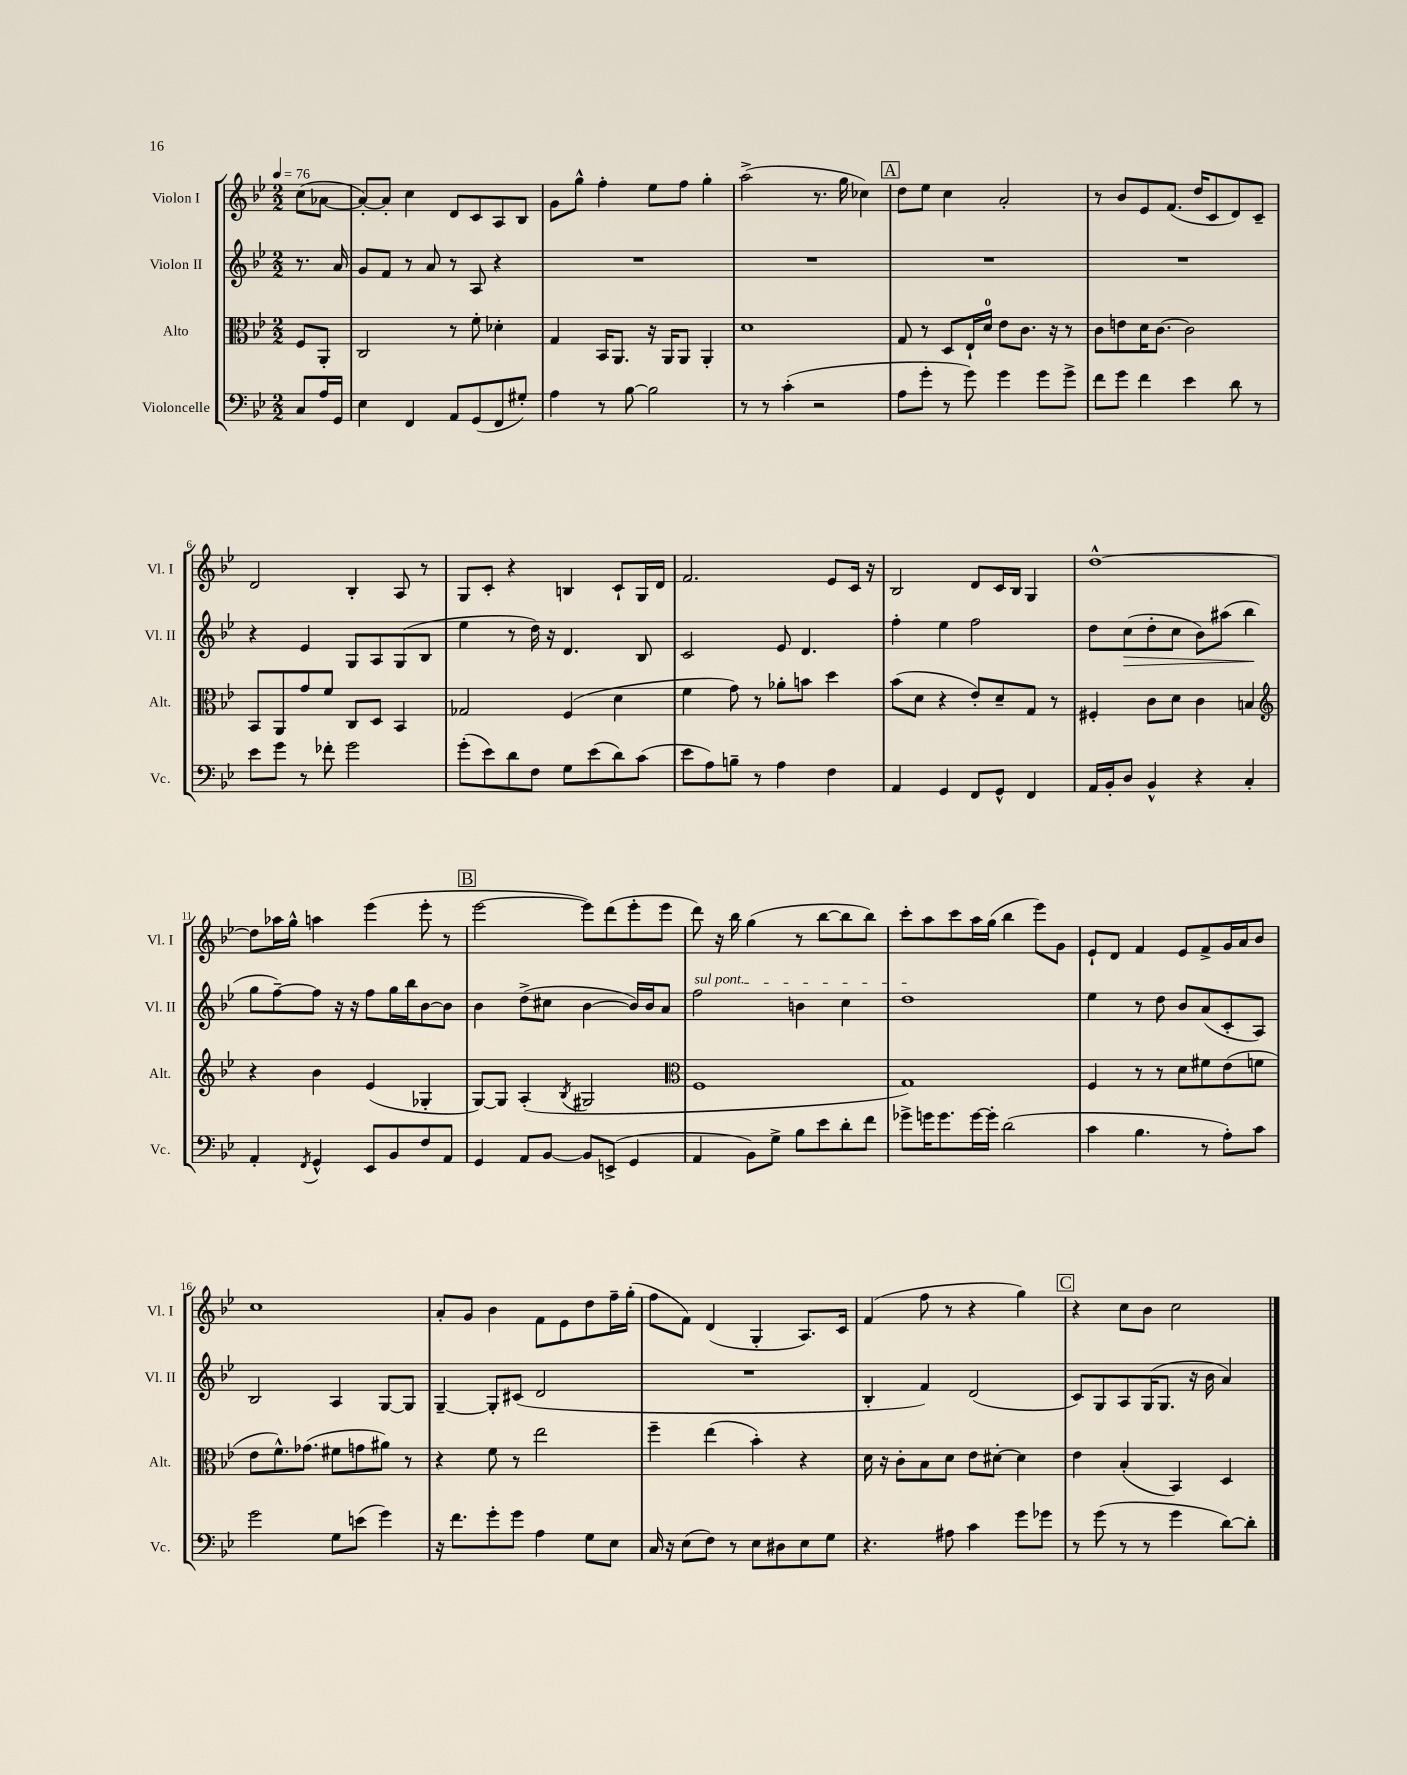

**kern	**kern	**kern	**dynam	**kern
*part4	*part3	*part2	*part2	*part1
*staff4	*staff3	*staff2	*staff2	*staff1
*I"Violoncelle	*I"Alto	*I"Violon II	*	*I"Violon I
*I'Vc.	*I'Alt.	*I'Vl. II	*	*I'Vl. I
*clefF4	*clefC3	*clefG2	*	*clefG2
*k[b-e-]	*k[b-e-]	*k[b-e-]	*	*k[b-e-]
*M2/2	*M2/2	*M2/2	*	*M2/2
*MM76	*MM76	*MM76	*	*MM76
=	=	=	=	=
8C/L	8F/L	8.r	.	(8cc\L
16A/L	8AA'/J	.	.	[8a-X\J
16GG/JJ	.	16a/	.	.
=1	=1	=1	=1	=1
4E-\	2C/	8g/L	.	8a-'/L_)
.	.	8f/J	.	8a-'/J]
4FF/	.	8r	.	4cc\
.	.	8a/	.	.
8AA/L	8r	8r	.	8d/L
(8GG/	8f'\	8A/	.	8c/
8FF/	4d-X'\	4r	.	8A/
8G#X'/J)	.	.	.	8B-/J
=2	=2	=2	=2	=2
4A\	4G/	1r	.	8g\L
.	.	.	.	8gg^^\J
8r	16BB-/KL	.	.	4ff'\
.	8.AA/J	.	.	.
[8B-\	.	.	.	.
2B-\]	16r	.	.	8ee-\L
.	16AA/KL	.	.	.
.	8AA/J	.	.	8ff\J
.	4AA'/	.	.	4gg'\
=3	=3	=3	=3	=3
8r	1d	1r	.	(2aa^\
8r	.	.	.	.
(4c'\	.	.	.	.
2r	.	.	.	8.r
.	.	.	.	16gg\
.	.	.	.	4cc-X\)
!!LO:REH:place=s1:t=A
=4	=4	=4	=4	=4
8A\L	8G/	1r	.	8dd\L
8g'\J	8r	.	.	8ee-\J
8r	8D/L	.	.	4cc\
8g\)	16E-`/L	.	.	.
.	16d/JJ	.	.	.
4g\	8e-\L	.	.	2a'/
.	8.c\J	.	.	.
8g\L	.	.	.	.
.	16r	.	.	.
8g^\J	8r	.	.	.
=5	=5	=5	=5	=5
8f\L	8c\L	1r	.	8r
8g\J	8en\	.	.	8b-/L
4f\	16d\K	.	.	8e-/
.	[8.c\J	.	.	.
.	.	.	.	(8.f/J
4e-\	2c\]	.	.	.
.	.	.	.	16dd/KL
.	.	.	.	8c/
8d\	.	.	.	8d/)
8r	.	.	.	8c~/J
!!LO:LB:g=z
=6	=6	=6	=6	=6
8e-\L	8BB-/L	4r	.	2d/
8g\J	8AA/	.	.	.
8r	8g/	4e-/	.	.
8f-X'\	8f/J	.	.	.
2g\	8C/L	8G/L	.	4B-'/
.	8D/J	8A/	.	.
.	4BB-/	(8G/	.	8A/
.	.	8B-/J	.	8r
=7	=7	=7	=7	=7
(8g'\L	2G-X/	4ee-\	.	8G/L
8e-\)	.	.	.	8c'/J
8d\	.	8r	.	4r
8F\J	.	16dd\)	.	.
.	.	16r	.	.
8G\L	(4F/	4.d/	.	4Bn/
(8e-\	.	.	.	.
8d\)	4d\	.	.	8c`/L
(8c\J	.	8B-/	.	16G/L
.	.	.	.	16d/JJ
=8	=8	=8	=8	=8
8e-\L	4f\	2c/	.	2.f/
8A\)	.	.	.	.
8Bn~\J	8g\)	.	.	.
8r	8r	.	.	.
4A\	8a-X'\L	8e-/	.	.
.	8bn\J	4.d/	.	.
4F\	4dd\	.	.	8e-/L
.	.	.	.	16c/Jk
.	.	.	.	16r
=9	=9	=9	=9	=9
4AA/	(8b-\L	4ff'\	.	2B-/
.	8d\J	.	.	.
4GG/	4r	4ee-\	.	.
8FF/L	8e-'/L)	2ff\	.	8d/L
8GG^^/J	8d~/	.	.	16c/L
.	.	.	.	16B-/JJ
4FF/	8G/J	.	.	4G/
.	8r	.	.	.
=10	=10	=10	=10	=10
16AA/LL	4F#X'/	8dd\L	.	[1dd^^
16BB-'/J	.	.	.	.
!	!	!	!LO:HP:b	!
8D/J	.	(8cc\	>	.
4BB-^^/	8c\L	8dd'\	.	.
.	8d\J	8cc\J	.	.
4r	4c\	8b-\L)	.	.
.	.	(8aa#X\J	.	.
4C'/	4Bn/	4bb-\	.	.
.	.	.	]	.
!!LO:LB:g=z
=11	=11	=11	=11	=11
*	*clefG2	*	*	*
4AA'/	4r	8gg\L	.	8dd\L]
.	.	[8ff~\)	.	16aa-X\L
.	.	.	.	16gg^^\JJ
8qFF/	.	.	.	.
4GG^^/	4b-\	8ff\J]	.	4aan\
.	.	16r	.	.
.	.	16r	.	.
8EE-/L	(4e-/	8ff\L	.	(4eee-\
8BB-/	.	16gg\L	.	.
.	.	16bb-\J	.	.
8F/	4G-X'/	[8b-\	.	8eee-'\
8AA/J	.	8b-\J]	.	8r
!!LO:REH:place=s1:t=B
=12	=12	=12	=12	=12
4GG/	[8G/L)	4b-\	.	[2eee-\
.	8G/J]	.	.	.
8AA/L	(4A'/	(8dd^\L	.	.
[8BB-/J	.	8cc#X\J	.	.
.	8qB-/	.	.	.
8BB-/L]	2G#X/	[4b-\	.	8eee-\L])
(8EEn^/J	.	.	.	(8ddd\
4GG/	.	16b-/LL])	.	8eee-'\
.	.	16b-/J	.	.
.	.	8a/J	.	8eee-\J
=13	=13	=13	=13	=13
*	*clefC3	*	*	*
!	!	!LO:TX:a:i:t=sul pont.	!	!
4AA/	1F	2ff\	.	8ddd\)
.	.	.	.	16r
.	.	.	.	16bb-\
8BB-\L)	.	.	.	(4gg\
8G^\J	.	.	.	.
8B-\L	.	4bn\	.	8r
8e-\	.	.	.	[8bb-\L
8d'\	.	4cc\	.	8bb-\]
8f\J	.	.	.	8bb-\J)
=14	=14	=14	=14	=14
8g-X^\L	1G)	1dd	.	8ccc'\L
16gn\K	.	.	.	8aa\
8.g\	.	.	.	.
.	.	.	.	8ccc\
[16g\L	.	.	.	16aa\L
16g'\JJ]	.	.	.	(16gg\JJ
(2d\	.	.	.	4bb-\
.	.	.	.	8eee-\L)
.	.	.	.	8g\J
=15	=15	=15	=15	=15
4c\	4F/	4ee-\	.	8e-`/L
.	.	.	.	8d/J
4.B-\	8r	8r	.	4f/
.	8r	8dd\	.	.
.	8d\L	8b-/L	.	8e-/L
8r	8f#X\	(8a/	.	8f^/
8A'\L)	(8e-\	8c'/	.	16g/L
.	.	.	.	16a/J
8c\J	8fn\J	8A/J)	.	8b-/J
!!LO:LB:g=z
=16	=16	=16	=16	=16
2g\	8e-\L	2B-/	.	1cc
.	8.f^^\)	.	.	.
.	(8.g-X\J	.	.	.
8G\L	8f#X\L	4A/	.	.
(8en\J	8gn\	.	.	.
4g\)	8a#X\J)	[8G/L	.	.
.	8r	8G/J]	.	.
=17	=17	=17	=17	=17
16r	4r	[4G~/	.	8a'/L
8.f\L	.	.	.	.
.	.	.	.	8g/J
8g'\	8f\	8G'/L]	.	4b-\
8g\J	8r	(8c#X/J	.	.
4A\	2ee-\	2d/	.	8f\L
.	.	.	.	8e-\
8G\L	.	.	.	8dd\
8E-\J	.	.	.	16ff~\L
.	.	.	.	(16gg'\JJ
=18	=18	=18	=18	=18
16C/	4ff~\	1r	.	8ff\L
16r	.	.	.	.
(8E-\L	.	.	.	8f\J)
8F\J)	(4ee-\	.	.	(4d/
8r	.	.	.	.
8E-\L	4b-'\)	.	.	4G'/
8D#X\	.	.	.	.
8E-\	4r	.	.	8.A/L)
8G\J	.	.	.	.
.	.	.	.	16c/Jk
=19	=19	=19	=19	=19
4.r	16d\	4B-'/	.	(4f/
.	16r	.	.	.
.	8c'\L	.	.	.
.	8B-\	4f/)	.	8ff\
8A#X\	8d\J	.	.	8r
4c\	8e-\L	(2d/	.	4r
.	[8d#X'\J	.	.	.
8g\L	4d#\]	.	.	4gg\)
8g-X\J	.	.	.	.
!!LO:REH:place=s1:t=C
=20	=20	=20	=20	=20
8r	4e-\	8c/L)	.	4r
(8g\	.	8G/	.	.
8r	(4B-'/	8A/	.	8cc\L
8r	.	(16G/K	.	8b-\J
.	.	8.G/J	.	.
4g\	4BB-/)	.	.	2cc\
.	.	16r	.	.
.	.	16b-\	.	.
[8d\L)	4D/	4a/)	.	.
8d'\J]	.	.	.	.
==	==	==	==	==
*-	*-	*-	*-	*-
